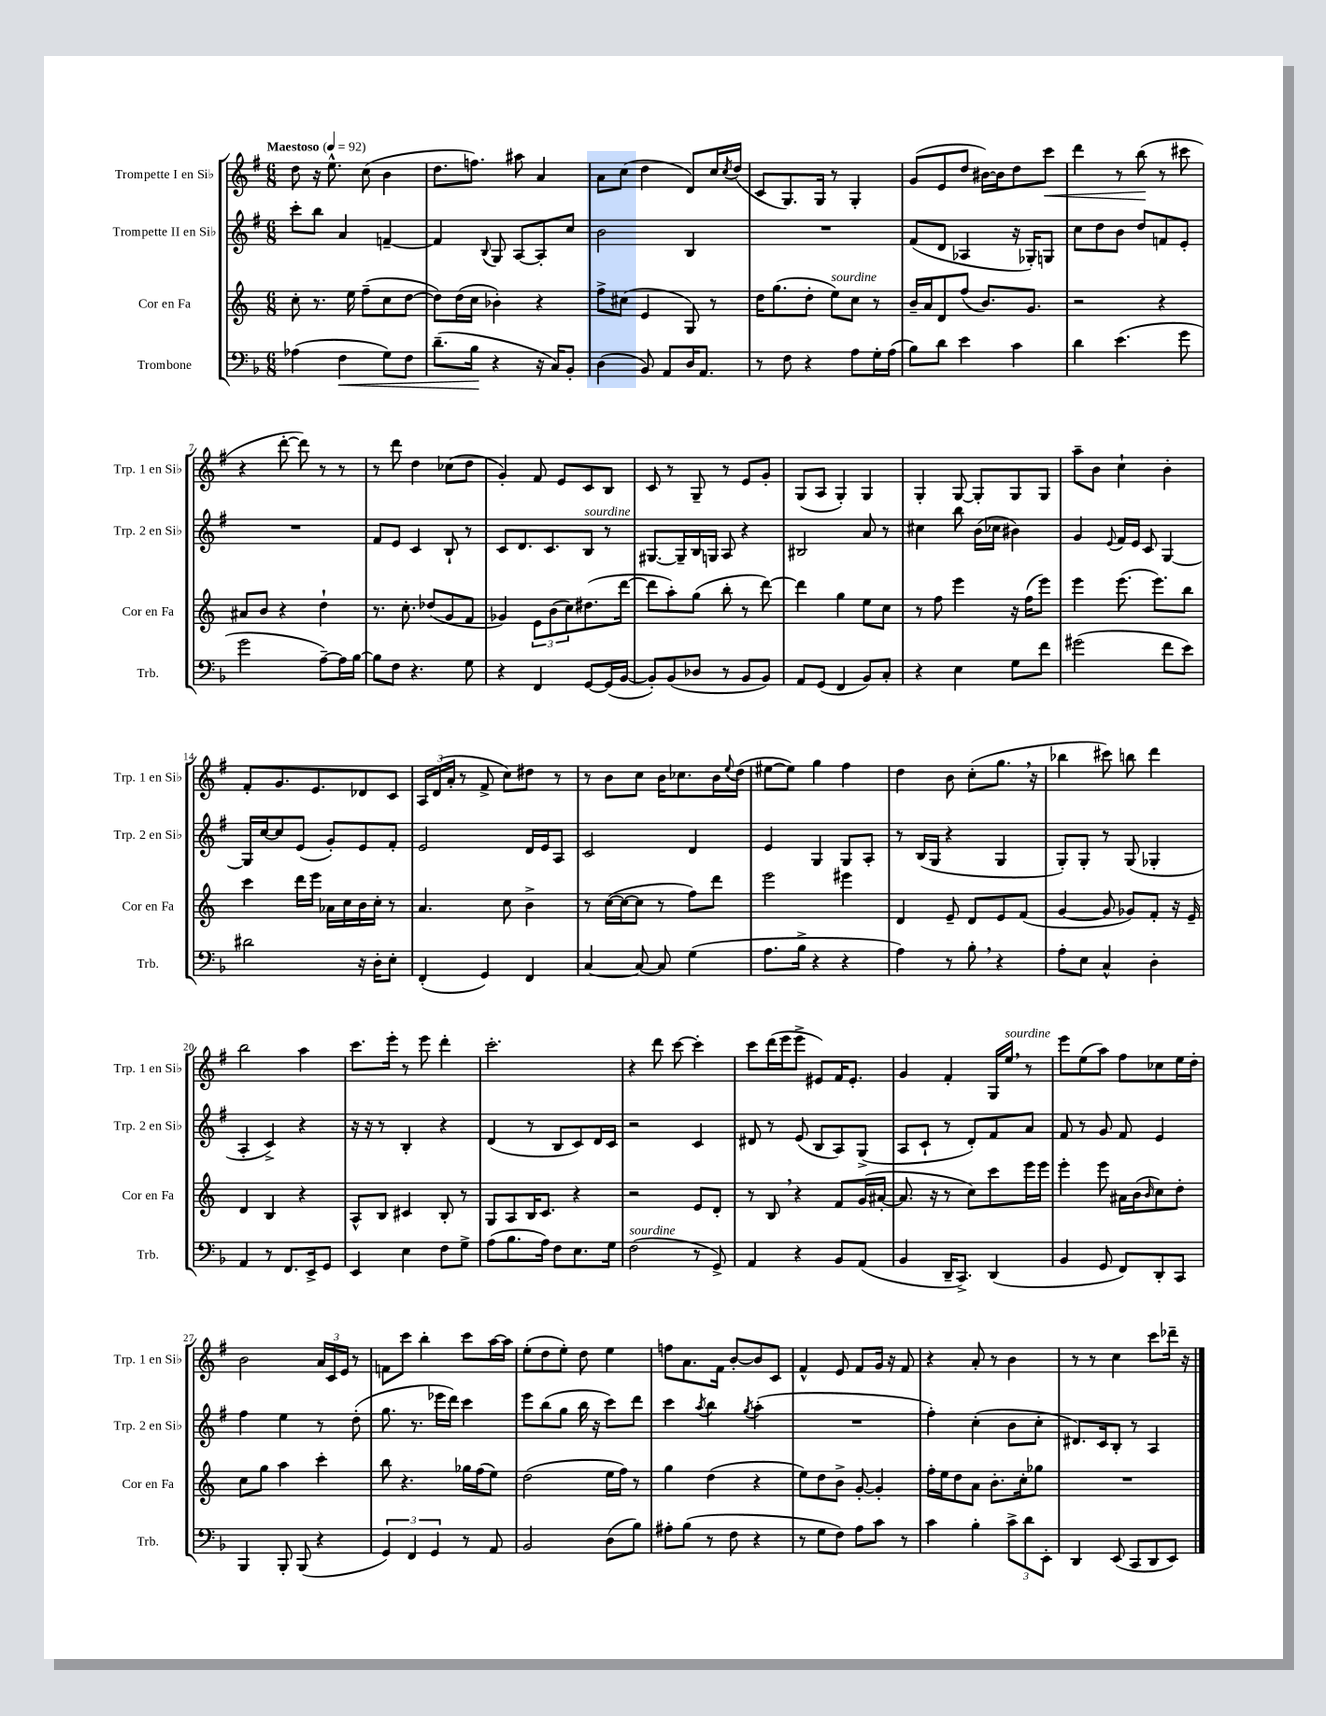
<<
\new StaffGroup <<
\new Staff = "s0" \with { instrumentName = "Trompette I en Sib" shortInstrumentName = "Trp. 1 en Sib" } {
    \clef treble \key g \major \numericTimeSignature \time 6/8 \tempo "Maestoso" 4 = 92
    d''8 r16 e''8.-^ c''8( b'4 |
    d''8. f''8.) ais''8 a'4 |
    a'8 c''8( d''4 d'8) c''16 \acciaccatura { c''8 } d''16( |
    c'8 g8.) g16 r8 g4-. |
    g'8( e'8 d''8 bis'16~) bis'16 d''8 c'''8\< |
    d'''4 r8 b''8\!( r8 cis'''8 |
    r4 d'''8~-. d'''8) r8 r8 |
    r8 d'''8 d''4 ces''8( d''8 |
    g'4-.) fis'8 e'8 c'8 b8 |
    c'8 r8 g8-- r8 e'8 g'8-. |
    g8( a8 g4-.) g4 |
    g4-. g8~ g8-. g8 g8 |
    a''8-- b'8 c''4-! b'4-. |
    fis'8-. g'8. e'8. des'8 c'8 |
    \tuplet 3/2 { a16 d'16( a'16-. } r8 fis'8-> c''8) dis''8 r8 |
    r8 b'8 c''8 b'16 ces''8. b'16 \appoggiatura { e''8 } d''16( |
    eis''8~ eis''8) g''4 fis''4 |
    d''4 b'8 c''8-.( g''8. \breathe r16 |
    bes''4 cis'''8) b''8 d'''4 |
    b''2 a''4 |
    c'''8. e'''16-. r8 e'''8 d'''4-. |
    c'''2.-. |
    r4 d'''8 c'''8~ c'''4-. |
    c'''8 d'''16( e'''16 e'''8-> eis'8) fis'16 eis'8.-. |
    g'4 fis'4-. g16 e''16^\markup { \italic "sourdine" } \breathe r8 |
    e'''8 e''8( a''8) fis''8 ces''8 e''16 d''16-. |
    b'2 \tuplet 3/2 { a'16 c'16 e'16 } r8 |
    f'8 c'''8 b''4-. c'''8 a''16~ a''16 |
    e''8-.( d''8 e''8-.) d''8 e''4 |
    f''8 a'8. fis'16 b'8~-. b'8 c'8 |
    fis'4-^ e'8 fis'8 g'16 r16 fis'8 |
    r4 a'8-. r8 b'4 |
    r8 r8 c''4 c'''8 des'''16-- r16 \bar "|." |
}
\new Staff = "s1" \with { instrumentName = "Trompette II en Sib" shortInstrumentName = "Trp. 2 en Sib" } {
    \clef treble \key g \major \numericTimeSignature \time 6/8
    c'''8-. b''8 a'4 f'4~-- |
    f'4 \appoggiatura { b8 } g8 a8~ a8-. c''8 |
    b'2 b4 |
    R2. |
    fis'8( d'8 aes4 r16 ges16-.) g8 |
    c''8 d''8 b'8 d''8 f'8 e'8-. |
    R2. |
    fis'8 e'8 c'4 b8-! r8 |
    c'8 d'8. c'8. b8^\markup { \italic "sourdine" } r8 |
    gis8.~ gis16-- b16 g16 a8 r4 |
    bis2 a'8 r8 |
    cis''4 b''8 b'16( ces''16 bis'4) |
    g'4 \appoggiatura { e'8 } fis'16 e'16 c'8 g4~ |
    g16 c''16~ c''8 e'8( g'8-.) e'8 fis'8-. |
    e'2 d'16 e'16 a8 |
    c'2 d'4 |
    e'4 g4 g8 a8-. |
    r8 b16( g16 r4 g4 |
    g8-.) g8-. r8 g8( ges4-. |
    a4-. c'4->) r4 |
    r16 r16 r8 b4-. r4 |
    d'4( r8 b8 c'8) d'16 c'16 |
    r2 c'4 |
    dis'8 r8 e'8( b8 a8) g8->( |
    a8 c'8-! r8 d'8-.) fis'8 a'8 |
    fis'8 r8 g'8 fis'8 e'4 |
    fis''4 e''4 r8 d''8-.( |
    g''8. r8. ees'''16 d'''16) c'''4 |
    e'''8 b''8( g''8 b''16 r16 c'''8) d'''8 |
    c'''4 \acciaccatura { a''8 } b''4 \acciaccatura { g''8 } a''4-.( |
    R2. |
    fis''4-.) c''4-.( b'8 c''8-. |
    dis'8.) c'16 b8-. r8 a4 \bar "|." |
}
\new Staff = "s2" \with { instrumentName = "Cor en Fa" shortInstrumentName = "Cor en Fa" } {
    \clef treble \key c \major \numericTimeSignature \time 6/8
    c''8-. r8. e''16 f''8--( c''8 d''8~ |
    d''8) d''16( c''16 bes'4-.) r4 |
    f''8-> cis''8( e'4 g8) r8 |
    d''16 g''8.( d''8-. e''8^\markup { \italic "sourdine" }) c''8 r8 |
    b'16-- a'16 d'8 f''8( b'8.) g'8. |
    r2 r4 |
    ais'8 b'8 r4 d''4-! |
    r8. c''8.-. des''8( g'8 f'8 |
    ges'4) \tuplet 3/2 { e'8 b'8( c''8) } dis''8.( d'''16~ |
    d'''8 a''8-.) g''8( b''8-. r8 d'''8~) |
    d'''4 g''4 e''8 c''8 |
    r8 f''8 e'''4 r16 f''16( e'''8) |
    e'''4 e'''8.( e'''8.) b''8 |
    c'''4 d'''16 e'''16 aes'16 c''16 b'16 c''16-. r8 |
    a'4. c''8 b'4-> |
    r8 c''16~( c''16~ c''8 r8 f''8) d'''8 |
    e'''2 eis'''4 |
    d'4 e'8-- d'8 e'8 f'8( |
    g'4~ g'8 ges'8) f'8-. r16 e'16-- |
    d'4 b4 r4 |
    a8-^ b8 cis'4 b8-. r8 |
    g8 a8 b16 c'8. r4 |
    r2 e'8 d'8-. |
    r8 b8 \breathe r4 f'8 g'16( ais'16~-. |
    ais'8. r16 r8 c''8) c'''8 e'''16 e'''16 |
    e'''4-. e'''8 ais'16 b'16( \grace { b'16 } c''8) d''8-. |
    c''8 g''8 a''4 c'''4-. |
    b''8 r4. ges''16 f''16( e''8) |
    d''2( e''16 f''16) r8 |
    g''4 d''4( r4 |
    e''8) d''8 b'8-> g'8~-. g'4-. |
    f''16-. e''16 d''8 a'8 b'8.-. c''16-. ges''8 |
    R2. \bar "|." |
}
\new Staff = "s3" \with { instrumentName = "Trombone" shortInstrumentName = "Trb." } {
    \clef bass \key f \major \numericTimeSignature \time 6/8
    aes4( f4\< g8) f8 |
    d'8.--( bes16\! r4 r16 c16) bes,8-. |
    d4( bes,8) a,8 d16 a,8. |
    r8 f8 r4 a8 g16-. a16( |
    bes8) d'8 e'4 c'4 |
    d'4 e'4.( g'8 |
    g'2 a8~--) a16 bes16~ |
    bes8 f8 r4. g8 |
    r4 f,4 g,8~ g,16( bes,16~ |
    bes,8-.) bes,8( des8 r8 bes,8 bes,8) |
    a,8 g,8( f,4 bes,8) c8-. |
    r4 e4 g8 f'8 |
    gis'2( f'8 e'8) |
    dis'2 r16 d16-. e8-. |
    f,4-.( g,4) f,4 |
    c4~ c8~ c8 g4( |
    a8. bes16-> r4 r4 |
    a4) r8 bes8-. \breathe r4 |
    a8-. e8 c4-^ d4-. |
    a,4 r8 f,8. e,16-> g,8 |
    e,4 e4 f8 g8-> |
    a8( bes8. a16) f8 e8. g16 |
    f2^\markup { \italic "sourdine" }( r8 g,8->) |
    a,4 r4 bes,8 a,8( |
    bes,4 d,16-- c,8.->) d,4( |
    bes,4 g,8 f,8) d,8-. c,8 |
    bes,,4 bes,,8-. bes,,8( r4 |
    \tuplet 3/2 { g,4) f,4 g,4 } r8 a,8 |
    bes,2 d8( bes8) |
    ais8-. bes8( r8 f8 r4 |
    r8 g8 f8) a8 c'8 r8 |
    c'4 bes4-. \tuplet 3/2 { c'8-> d'8 e,8-. } |
    d,4 e,8( c,8 d,8 e,8) \bar "|." |
}
>>
>>
